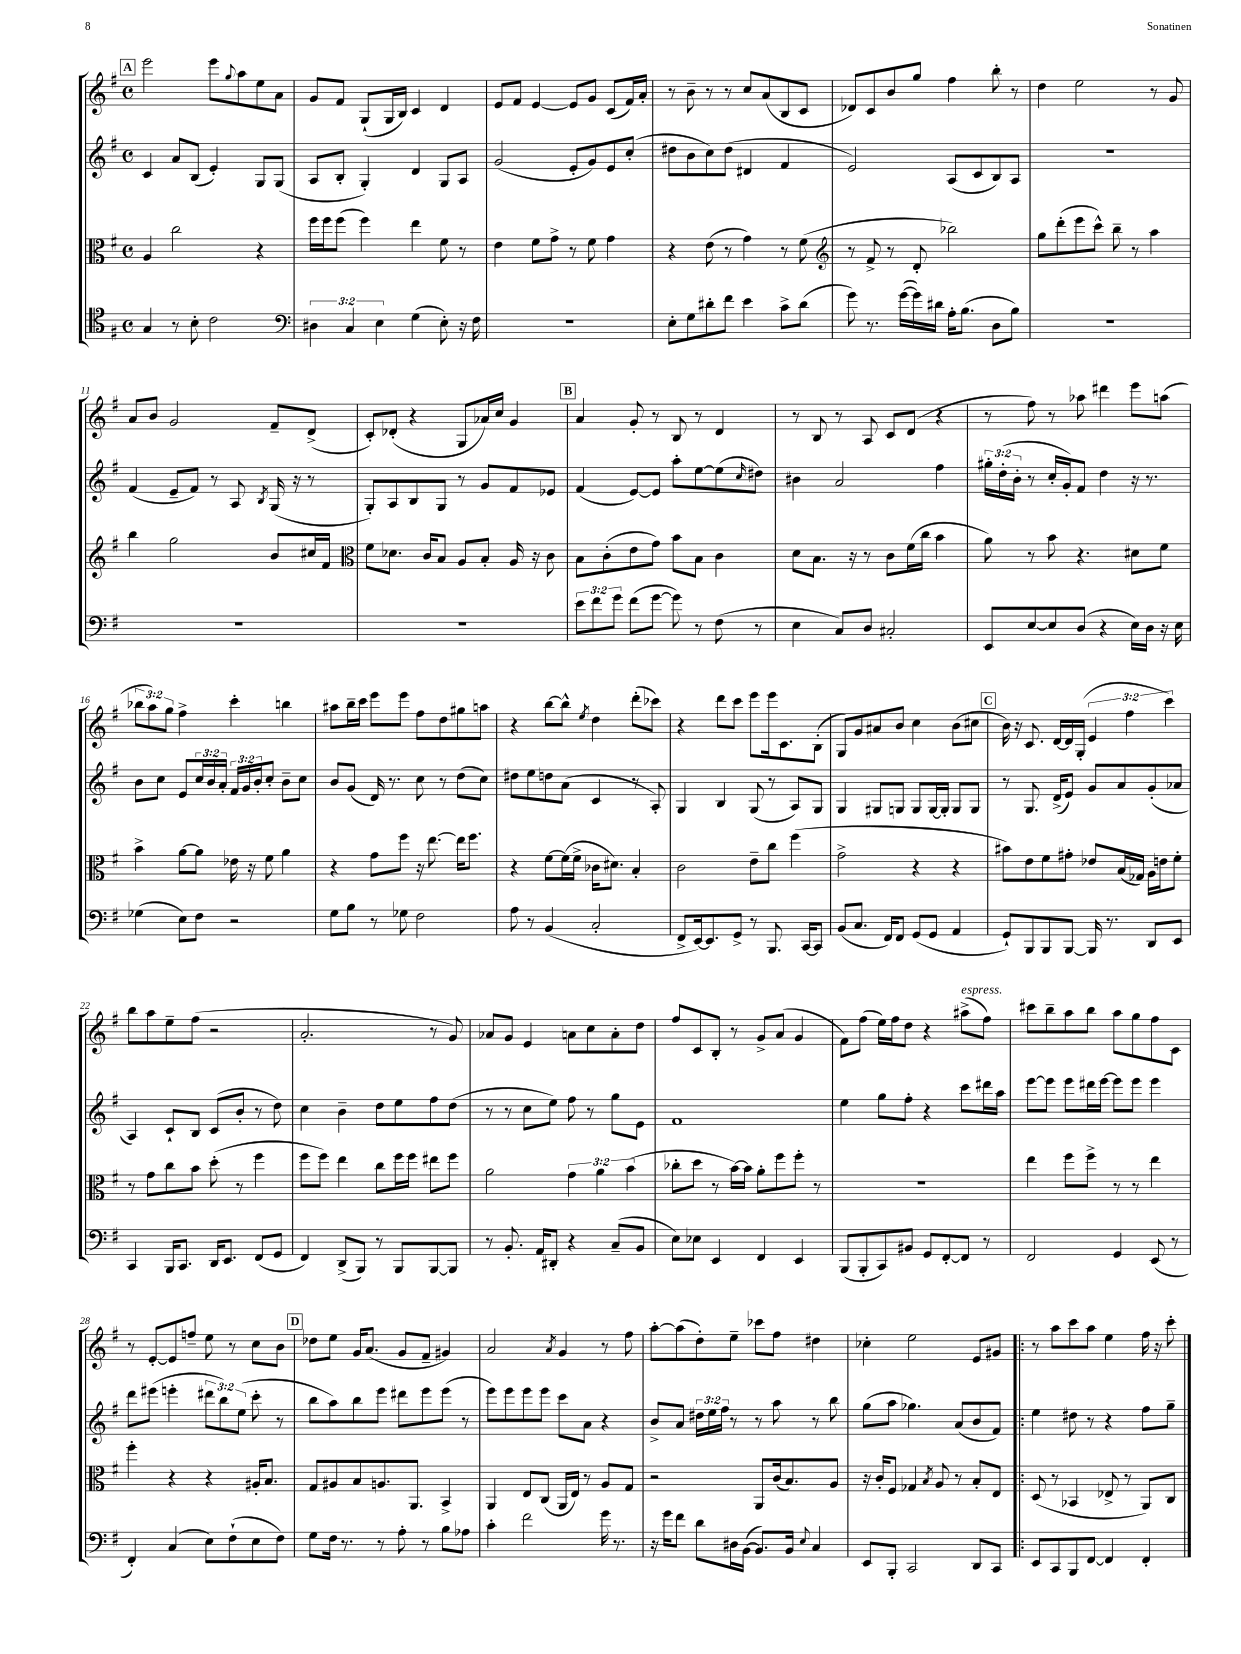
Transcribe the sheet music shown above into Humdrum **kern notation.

**kern	**kern	**kern	**kern
*staff4	*staff3	*staff2	*staff1
*clefC4	*clefC3	*clefG2	*clefG2
*k[f#]	*k[f#]	*k[f#]	*k[f#]
*M4/4	*M4/4	*M4/4	*M4/4
*met(c)	*met(c)	*met(c)	*met(c)
4G	4A	4c	2eee
8r	2cc	8a	.
8B'	.	(8B	.
2c	.	4e')	8eee
.	.	.	8qqgg
.	.	.	8aa
.	4r	8G	8ee
.	.	(8G	8a
=	=	=	=
*clefF4	*	*	*
6D#	16ff#	8A	8g
.	16ff#	.	.
.	(8ff#	8B'	8f#
6C	.	.	.
.	4ff#)	4G')	(8G`
6E	.	.	.
.	.	.	16G
.	.	.	16B)
(4G	4ee	4d	4c
8E')	8f#	8G	4d
16r	8r	8A	.
16F#	.	.	.
=	=	=	=
1r	4e	(2g	8e
.	.	.	8f#
.	8f#	.	[4e
.	8g^	.	.
.	8r	8e'	8e]
.	8f#	8g)	8g
.	4g	8e	(8c
.	.	(8cc'	16f#)
.	.	.	16a'
=	=	=	=
8E'	4r	8dd#	8r
8G	.	8b	8b~
8d#'	(8e	8cc)	8r
8f#	8r	(8dd#	8r
4e	4g)	4d#	8cc
.	.	.	(8a
8c^	8r	4f#	8B
(8d#	(8f#	.	8c
=	=	=	=
*	*clefG2	*	*
8g)	8r	2e)	8d-)
8.r	8f#^	.	8c
.	8r	.	8b
([16g	.	.	.
16g])	8d'	.	8gg
16d#	.	.	.
16A'	2bb-)	(8A	4ff#
(8.B	.	.	.
.	.	8c	.
8D	.	8B)	8bb'
8B)	.	8A	8r
=	=	=	=
1r	8gg	1r	4dd
.	(8ddd'	.	.
.	8eee	.	2ee
.	8ccc^^)	.	.
.	8bb~	.	.
.	8r	.	.
.	4aa	.	8r
.	.	.	8g
=	=	=	=
1r	4bb	(4f#	8a
.	.	.	8b
.	2gg	8e~	2g
.	.	8f#)	.
.	.	8r	.
.	.	8A	.
.	.	8qB	.
.	8b	(16G	8f#~
.	.	16r	.
.	16cc#	8r	(8d^
.	16f#	.	.
=	=	=	=
*	*clefC3	*	*
1r	8f#	8G')	8c')
.	8.d-	8A	(8d-'
.	.	8B	4r
.	16c	.	.
.	8B	8G	.
.	8A	8r	8G
.	8B'	8g	16a-)
.	.	.	16cc
.	16A	8f#	4g
.	16r	.	.
.	8c	8e-	.
=	=	=	=
12e	8B	(4f#	4a
12f#	.	.	.
.	(8c'	.	.
12g	.	.	.
(8f#	8e	[8e)	8g'
[8g	8g)	8e]	8r
8g])	8b	8aa'	8B
8r	8B	[8ee	8r
(8F#	4c	(8ee]	4d
.	.	16qqcc	.
8r	.	8dd#)	.
=	=	=	=
4E	8d	4b#	8r
.	8.B	.	8B
8C)	.	2a	8r
.	16r	.	.
8D	8r	.	8A
2C#'	8c	.	8c
.	(16f#	.	(8d
.	16cc	.	.
.	4b	4ff#	4r
=	=	=	=
8EE	8a)	24gg#'	8r
.	.	(24dd'	.
.	.	24b'	.
[8E	8r	8r	8ff#)
8E]	8b	16cc'	8r
.	.	16g')	.
(8D	4.r	8f#	8aa-
4r	.	4dd	4ddd#
16E)	8d#	16r	8eee
16D	.	8.r	.
16r	8f#	.	(8aa
16E	.	.	.
=	=	=	=
(4G-	4b^	8b	12bb-
.	.	.	12aa)
.	.	8cc	.
.	.	.	12gg
8E)	[8a	8e	4ff#^
8F#	8a]	24cc	.
.	.	24b	.
.	.	24a'	.
2r	16e-	24f#	4ccc'
.	.	24g	.
.	16r	.	.
.	.	24b'	.
.	8f#	8cc'	.
.	4a	8b~	4bb
.	.	8cc	.
=	=	=	=
8G	4r	8b	8aa#
8B	.	(8g	16bb~
.	.	.	16ccc
8r	8g	16d)	8eee
.	.	8.r	.
8G-	8ff#	.	8eee
2F#	16r	8cc	8ff#
.	[8.ee	.	.
.	.	8r	8dd
.	16ee]	(8dd	8gg#
.	8.ff#	.	.
.	.	8cc)	8aa
=	=	=	=
8A	4r	8dd#	4r
8r	.	8ee	.
(4BB	[8f#	8dd	[8bb
.	(16f#]	(8a	8bb^^]
.	16f#^	.	.
.	.	.	8qee
2C'	16c-	4c	4dd
.	8.d#)	.	.
.	4B'	8r	(8ddd'
.	.	8A')	8ccc-)
=	=	=	=
8FF#^	2c	4G	4r
[16EE)	.	.	.
8.EE]	.	.	.
.	.	4B	8ddd
8GG^	.	.	8ccc
8r	8e~	(8G	8eee
8.BBB	8cc	8r	16eee
.	.	.	8.c
.	(4ff#	8A)	.
[16CC	.	.	.
8CC]	.	8G	(8B'
=	=	=	=
(8BB	2g^	4G	8G)
8.C	.	.	8g
.	.	8G#	8a#
16FF#)	.	.	.
8FF#	.	8G	8b
(8GG	4r	8G	4cc
8GG	.	[16G	.
.	.	16G']	.
4AA	4r	8G	(8b
.	.	8G	8cc#
=	=	=	=
8GG`)	8b#)	8r	16b)
.	.	.	16r
8BBB	8e	8.G	8.c
8BBB	8f#	.	.
.	.	(16d^	[16d
[8BBB	8g#'	8e)	16d]
.	.	.	(16G'
16BBB]	8e-	8g	6e
8.r	.	.	.
.	(16B	8a	.
.	.	.	6ff#
.	16G-)	.	.
8DD	16A	(8g'	.
.	16e	.	.
.	.	.	6ccc)
8EE	8f#'	8a-	.
=	=	=	=
4CC	8r	4A)	8bb
.	8g	.	8aa
16BBB	8cc	8c`	8ee~
8.CC	.	.	.
.	8b	8B	(8ff#
16DD	(8dd'	(8c	2r
8.EE	.	.	.
.	8r	8b'	.
(8FF#	4ff#	8r	.
8GG	.	8dd)	.
=	=	=	=
4FF#)	8ff#	4cc	2.a'
.	8ff#)	.	.
(8DD^	4ee	4b~	.
8BBB)	.	.	.
8r	8cc	8dd	.
8BBB	16ff#	8ee	.
.	16ff#	.	.
[8BBB	8ee#	8ff#	8r
8BBB]	8ff#	(8dd	8g)
=	=	=	=
8r	2a	8r	8a-
8.BB'	.	8r	8g
.	.	8cc	4e
16AA	.	.	.
8DD#'	.	8ee)	.
4r	6g	8ff#	8a
.	.	8r	8cc
.	6a	.	.
(8C~	.	8gg	8a'
.	(6b	.	.
8BB	.	8e	8dd
=	=	=	=
8E)	8cc-'	1f#	8ff#
8E-	8dd	.	8c
4EE	8r	.	8B'
.	[16b)	.	8r
.	16b]	.	.
4FF#	8a'	.	8g^
.	8ff#	.	(8a
4EE	8ff#'	.	4g
.	8r	.	.
=	=	=	=
(8BBB	1r	4ee	8f#)
8BBB'	.	.	(8ff#
8CC)	.	8gg	16ee)
.	.	.	16ff#
8BB#	.	8ff#'	8dd
8GG	.	4r	4r
[8FF#'	.	.	.
8FF#]	.	8ccc	(8aa#^
8r	.	16ddd#	8ff#)
.	.	16aa	.
=	=	=	=
2FF#	4ee	[8eee	8ccc#
.	.	8eee]	8bb~
.	8ff#	8eee	8aa
.	8ff#^	16ddd#	8bb
.	.	[16eee	.
4GG	8r	8eee]	8aa
.	8r	8eee	8gg
(8EE	4ee	4eee	8ff#
8r	.	.	8c
=	=	=	=
4FF#')	4ff#'	8ddd	8r
.	.	(8eee#	[8e'
(4C	4r	4eee'	8e]
.	.	.	8ff~
8E)	4r	12ddd#	8ee
.	.	12bb)	.
(8F#`	.	.	8r
.	.	(12ee	.
8E	16A#'	8ccc'	8cc
.	8.B	.	.
8F#)	.	8r	8b
=	=	=	=
8G	8G	8bb	8dd-
16F#	8A#	8aa)	8ee
8.r	.	.	.
.	8B	8bb	16g
.	.	.	(8.a
8r	8.A	8eee	.
8A'	.	8ddd#	8g
.	8.AA	.	.
8r	.	8eee	8f#~
8B	4BB^	(8eee	4g#)
8A-	.	8r	.
=	=	=	=
4c'	4AA	8eee)	2a
.	.	8eee	.
2f#	8E	8eee	.
.	(8C	8eee	.
.	.	.	8qa
.	16AA	8ccc	4g
.	16E)	.	.
.	8r	8a	.
16g	8A	4r	8r
8.r	.	.	.
.	8G	.	8ff#
=	=	=	=
16r	2r	8b^	[8aa'
16g	.	.	.
8f#	.	8a	(8aa]
8d	.	24dd#	8dd')
.	.	24ee	.
.	.	24ff#	.
16D#	.	8r	8ee~
([16BB	.	.	.
8.BB])	8AA	8r	8ccc-
.	(16c	8aa	8ff#
16BB	8.B)	.	.
8qqE	.	.	.
4C	.	8r	4dd#
.	8A	8bb	.
=	=	=	=
8EE	16r	(8gg	4cc-'
.	16c'	.	.
8BBB'	8F#	8aa	.
2CC	4G-	4.gg-)	2ee
.	8qB	.	.
.	8A	.	.
.	8r	(8a	.
8DD	8B'	8b	8e
8CC	8E	8f#)	8g#
=!|:	=!|:	=!|:	=!|:
8EE	(8D	4ee	8r
8CC	8r	.	8aa
8BBB	4BB-	8dd#	8ccc
[8FF#	.	8r	8aa
4FF#]	8E-^	4r	4ee
.	8r	.	.
4FF#'	8AA)	8ff#	16ff#
.	.	.	16r
.	8C	8gg~	8ccc'
==	==	==	==
*-	*-	*-	*-
